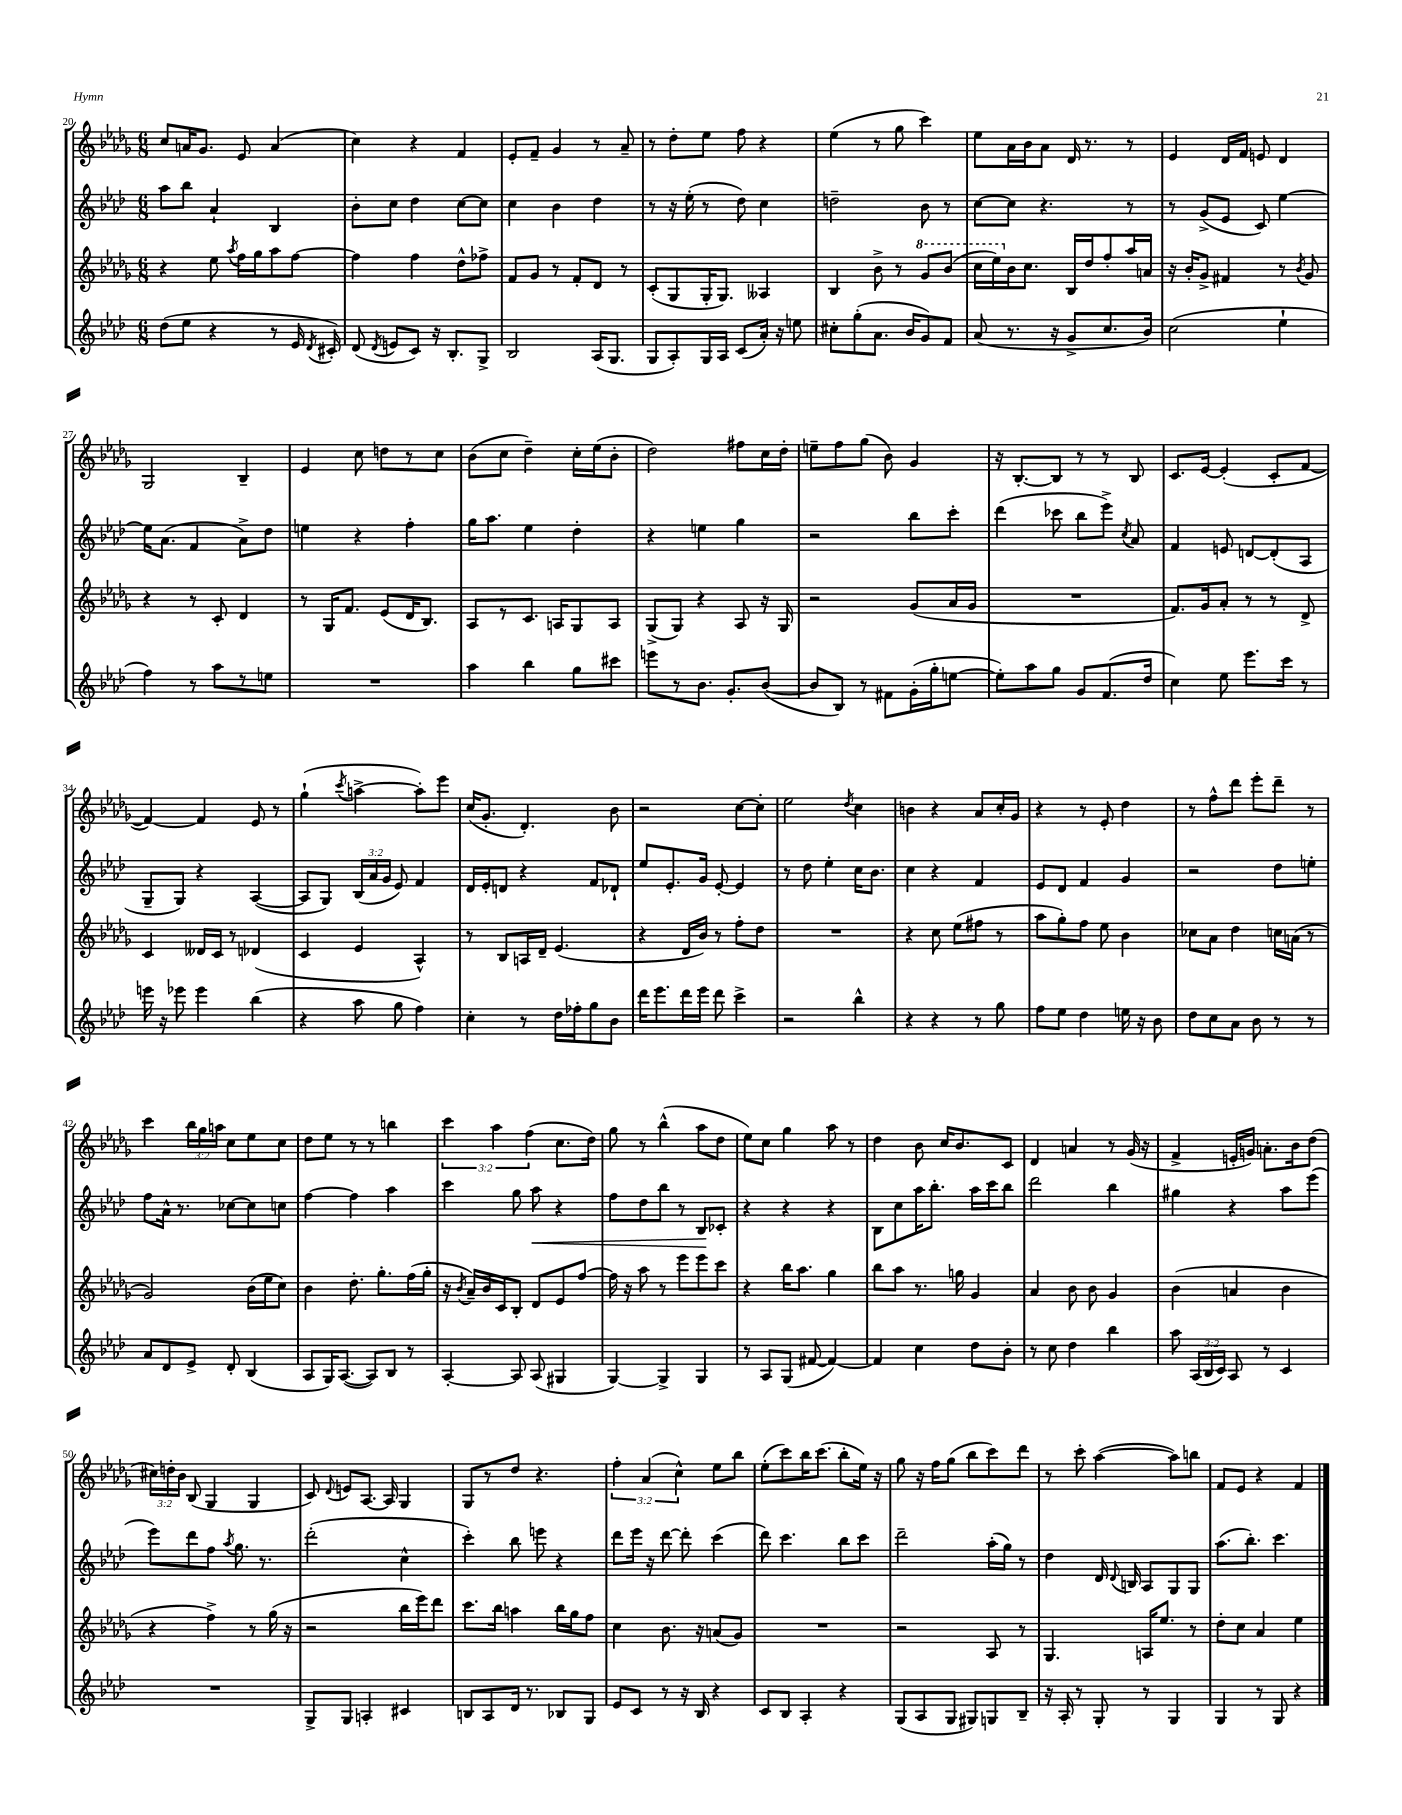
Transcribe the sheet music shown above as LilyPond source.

<<
\new StaffGroup <<
\new Staff = "s0" {
    \clef treble \key des \major \numericTimeSignature \time 6/8 \override Staff.TupletNumber.text = #tuplet-number::calc-fraction-text
    \autoBeamOff c''8[ a'16 ges'8.] ees'8 a'4( |
    c''4) r4 f'4 |
    ees'8[-. f'8]-- ges'4 r8 aes'8-- |
    r8 des''8[-. ees''8] f''8 r4 |
    ees''4( r8 ges''8 c'''4) |
    ees''8[ aes'16 bes'16 aes'8] des'16 r8. r8 |
    ees'4 des'16[ f'16] e'8 des'4 |
    ges2 bes4-- |
    ees'4 c''8 d''8[ r8 c''8] |
    bes'8[( c''8] des''4--) c''16[-. ees''16( bes'8]-. |
    des''2) fis''8[ c''16 des''16]-. |
    e''8[-- f''8 ges''8]( bes'8) ges'4 |
    r16 bes8.[~-. bes8] r8 r8 bes8 |
    c'8.[ ees'16]~ ees'4-.( c'8[-. f'8]~ |
    f'4~) f'4 ees'8 r8 |
    ges''4-!( \acciaccatura { c'''8 } a''4~-> a''8[-.) ees'''8] |
    c''16[( ges'8.]-. des'4.-.) bes'8 |
    r2 c''8[~ c''8]-. |
    ees''2 \acciaccatura { des''8 } c''4 |
    b'4 r4 aes'8[ c''16-. ges'16] |
    r4 r8 ees'8-. des''4 |
    r8 f''8[-^ des'''8] ees'''8[-. des'''8]-- r8 |
    c'''4 \tuplet 3/2 { bes''16[ ges''16 a''16] } c''8[ ees''8 c''8] |
    des''8[ ees''8] r8 r8 b''4 |
    \tuplet 3/2 { c'''4 aes''4 f''4( } c''8.[ des''16]) |
    ges''8 r8 bes''4-^( aes''8[ des''8] |
    ees''8[) c''8] ges''4 aes''8 r8 |
    des''4 bes'8 c''16[ bes'8. c'8] |
    des'4 a'4 r8 ges'16( r16 |
    f'4-> e'16[-. g'16]) a'8.[-. bes'16 des''8]( |
    \tuplet 3/2 { cis''16[) d''16-. bes'16] } bes8( ges4 ges4 |
    c'8) \appoggiatura { des'8 } e'8[ aes8.]~ aes16 ges4 |
    ges8[ r8 des''8] r4. |
    \tuplet 3/2 { f''4-. aes'4( c''4-^) } ees''8[ bes''8] |
    ees''8[-.( c'''8) bes''16 c'''8.]( bes''8[-. ees''16]) r16 |
    ges''8 r16 f''16[ ges''8]( bes''8[ c'''8) des'''8] |
    r8 c'''8-. aes''4~( aes''8[) b''8] |
    f'8[ ees'8] r4 f'4 \bar "|." |
}
\new Staff = "s1" {
    \clef treble \key aes \major \numericTimeSignature \time 6/8 \override Staff.TupletNumber.text = #tuplet-number::calc-fraction-text
    \autoBeamOff aes''8[ bes''8] aes'4-! bes4 |
    bes'8[-. c''8] des''4 c''8[~ c''8] |
    c''4 bes'4 des''4 |
    r8 r16 ees''16-.( r8 des''8) c''4 |
    d''2-- bes'8 r8 |
    c''8[~ c''8] r4. r8 |
    r8 g'8[->( ees'8] c'8) ees''4~ |
    ees''16[ aes'8.]( f'4 aes'8[->) des''8] |
    e''4 r4 f''4-. |
    g''16[ aes''8.] ees''4 des''4-. |
    r4 e''4 g''4 |
    r2 bes''8[ c'''8]-. |
    des'''4( ces'''8 bes''8[ ees'''8]->) \acciaccatura { c''8 } aes'8 |
    f'4 e'8 d'8[~ d'8-.( aes8] |
    g8[-- g8]) r4 aes4~( |
    aes8[ g8]) \tuplet 3/2 { bes16[( aes'16 g'16] } ees'8) f'4 |
    des'16[ ees'16-. d'8] r4 f'8[ des'8]-! |
    ees''8[ ees'8.-. g'16] ees'8~-. ees'4 |
    r8 des''8 ees''4-. c''16[ bes'8.] |
    c''4 r4 f'4 |
    ees'8[ des'8] f'4 g'4 |
    r2 des''8[ e''8]-. |
    f''8[ aes'16]-^ r8. ces''8[~ ces''8 c''8] |
    f''4~ f''4 aes''4 |
    c'''4 g''8 aes''8\< r4 |
    f''8[ des''8 bes''8] r8 bes8[\! ces'8]-. |
    r4 r4 r4 |
    bes8[ c''8 aes''16 bes''8.]-. aes''16[ c'''16 bes''8] |
    des'''2 bes''4 |
    gis''4 r4 aes''8[ ees'''8]( |
    ees'''8[) des'''8 f''8] \acciaccatura { aes''8 } g''8. r8. |
    des'''2-.( c''4-^ |
    c'''4-.) bes''8 e'''8 r4 |
    des'''8[ ees'''16] r16 des'''8~ des'''8-. c'''4( |
    des'''8) c'''4. bes''8[ c'''8] |
    des'''2-- aes''16[-.( g''16]) r8 |
    des''4 des'16 \appoggiatura { des'8 } b16 aes8[ g8 g8] |
    aes''8.[( bes''8.]-.) c'''4. \bar "|." |
}
\new Staff = "s2" {
    \clef treble \key des \major \numericTimeSignature \time 6/8
    \autoBeamOff r4 ees''8 \acciaccatura { aes''8 } f''16[ ges''16 aes''8 f''8]~ |
    f''4 f''4 des''8[-^ fes''8]-> |
    f'8[ ges'8] r8 f'8[-. des'8] r8 |
    c'8[-.( ges8 ges16-. ges8.]) aeses4 |
    bes4 bes'8-> r8 \ottava #1 ges''8[ bes''8]( |
    c'''16[ ees'''16) \ottava #0 bes'16 c''8.] bes16[ des''16 f''8-. aes''16 a'16] |
    r16 bes'16[-. ges'8]-> fis'4 r8 \acciaccatura { bes'8 } ges'8 |
    r4 r8 c'8-. des'4 |
    r8 ges16[ f'8.] ees'8[( des'16 bes8.]) |
    aes8[ r8 c'8.] a16[ ges8 a8] |
    ges8[->( ges8]) r4 aes8 r16 ges16 |
    r2 ges'8[( aes'16 ges'16] |
    R2. |
    f'8.[) ges'16 aes'8]-. r8 r8 des'8-> |
    c'4 deses'16[ c'16] r8 des'4( |
    c'4 ees'4 aes4-^) |
    r8 bes8[ a16 des'16]-- ees'4.( |
    r4 des'16[ bes'16]) r8 f''8[-. des''8] |
    R2. |
    r4 c''8 ees''8[( fis''8] r8 |
    aes''8[ ges''8-.) f''8] ees''8 bes'4 |
    ces''8[ aes'8] des''4 c''16[ a'16]( r8 |
    ges'2) bes'16[( ees''16 c''8]) |
    bes'4 des''8.-. ges''8.[-. f''16( ges''16]-. |
    r16 \acciaccatura { bes'8 } aes'16[--) bes'16 c'16 bes8]-. des'8[ ees'8 f''8]~ |
    f''16 r16 aes''8 r8 ees'''8[ ees'''8 c'''8] |
    r4 bes''16[ aes''8.] ges''4 |
    bes''8[ aes''8] r8. g''16 ges'4 |
    aes'4 bes'8 bes'8 ges'4 |
    bes'4( a'4 bes'4 |
    r4 f''4->) r8 ges''16( r16 |
    r2 bes''16[ ees'''16) des'''8] |
    c'''8.[ bes''16] a''4 bes''16[ ges''16 f''8] |
    c''4 bes'8. r16 a'8[( ges'8]) |
    R2. |
    r2 aes8 r8 |
    ges4. a16[ ees''8.] r8 |
    des''8[-. c''8] aes'4 ees''4 \bar "|." |
}
\new Staff = "s3" {
    \clef treble \key aes \major \numericTimeSignature \time 6/8 \override Staff.TupletNumber.text = #tuplet-number::calc-fraction-text
    \autoBeamOff des''8[( ees''8] r4 r8 ees'16 \acciaccatura { des'8 } cis'16-.) |
    des'8( \acciaccatura { des'8 } e'8[ c'8]) r16 bes8.[-. g8]-> |
    bes2 aes16[( g8.] |
    g8[ aes8-.) g16 aes16] c'8[( aes'16]-.) r16 e''8 |
    cis''8[-. g''8-.( aes'8.] bes'16[ g'8) f'8] |
    aes'8( r8. r16 g'8[-> c''8. bes'16]) |
    c''2( ees''4-! |
    f''4) r8 aes''8[ r8 e''8] |
    R2. |
    aes''4 bes''4 g''8[ cis'''8] |
    e'''8[ r8 bes'8.] g'8.[-. bes'8]~( |
    bes'8[ bes8]) r8 fis'8[ g'16-.( g''16-. e''8]~ |
    e''8[-.) aes''8 g''8] g'8[ f'8.( des''16] |
    c''4) ees''8 ees'''8.[ c'''16] r8 |
    e'''16 r16 ees'''8 ees'''4 bes''4( |
    r4 aes''8 g''8 f''4) |
    c''4-. r8 des''16[ fes''16-. g''8 bes'8] |
    des'''16[ ees'''8. des'''16 ees'''16] des'''8 c'''4-> |
    r2 bes''4-^ |
    r4 r4 r8 g''8 |
    f''8[ ees''8] des''4 e''16 r16 bes'8 |
    des''8[ c''8 aes'8] bes'8 r8 r8 |
    aes'8[ des'8 ees'8]-> des'8-. bes4( |
    aes8[ g16) aes8.]~( aes8[) bes8] r8 |
    aes4~-. aes8 aes8( gis4 |
    g4~) g4-> g4 |
    r8 aes8[ g8]( fis'8~ fis'4~) |
    fis'4 c''4 des''8[ bes'8]-. |
    r8 c''8 des''4 bes''4 |
    aes''8 \tuplet 3/2 { aes16[( bes16 c'16]) } aes8 r8 c'4 |
    R2. |
    g8[-> g8] a4-. cis'4 |
    b8[ aes8 des'16] r8. bes8[ g8] |
    ees'8[ c'8] r8 r16 bes16 r4 |
    c'8[ bes8] aes4-. r4 |
    g8[( aes8 g8] gis8[) g8 bes8]-- |
    r16 aes16-. r8 g8-. r8 g4 |
    g4 r8 g8 r4 \bar "|." |
}
>>
>>
\layout { \context { \Score currentBarNumber = #20 } }
